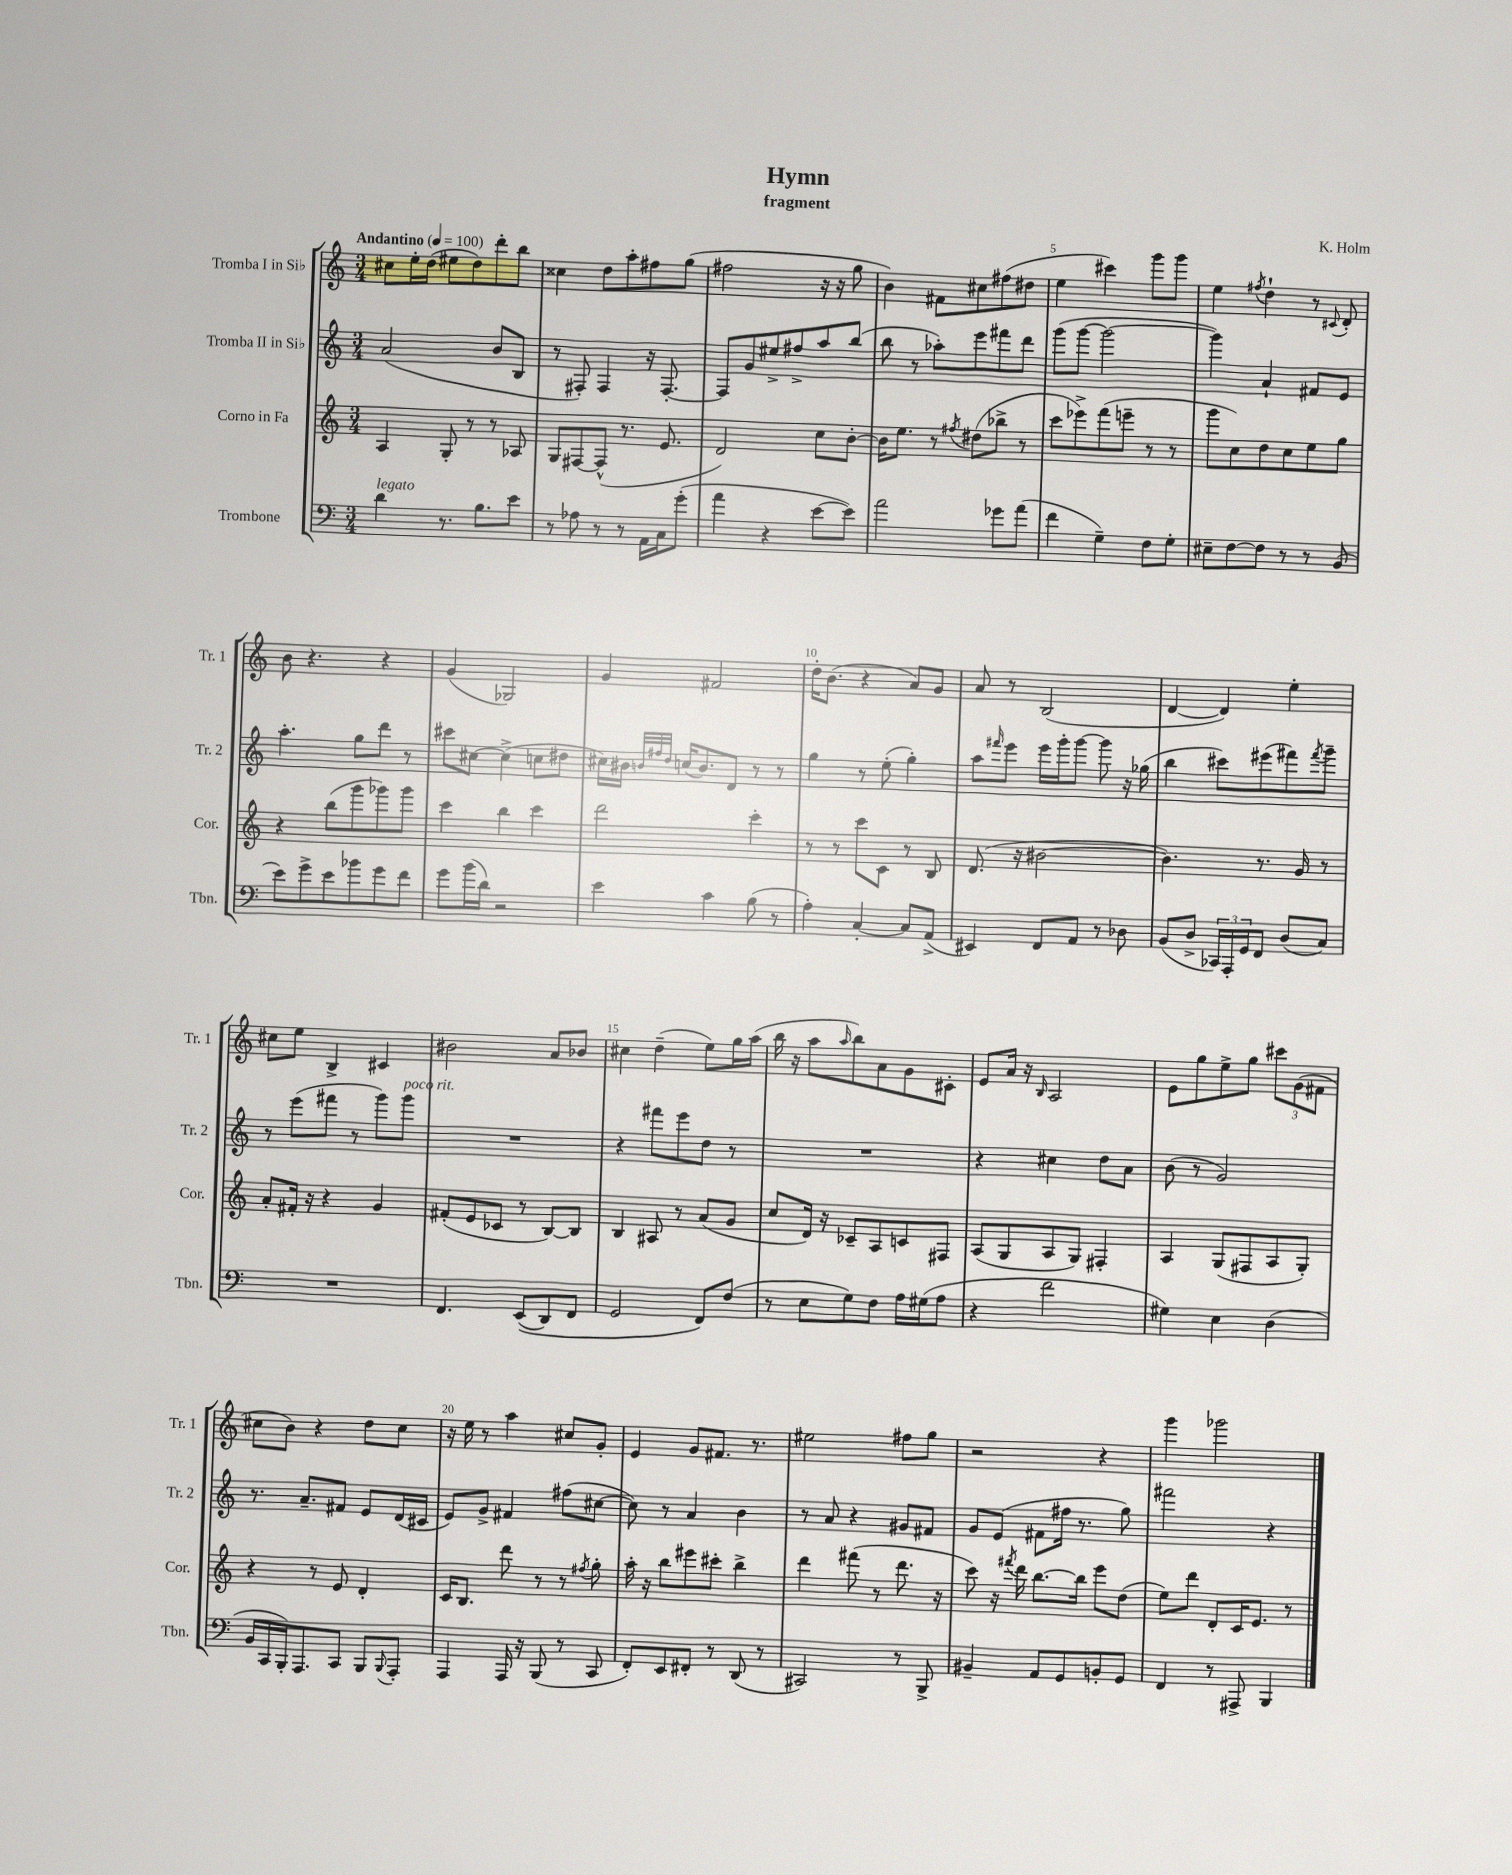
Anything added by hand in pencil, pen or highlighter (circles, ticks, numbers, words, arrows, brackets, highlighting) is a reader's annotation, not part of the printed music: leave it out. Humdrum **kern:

**kern	**kern	**kern	**kern
*part4	*part3	*part2	*part1
*staff4	*staff3	*staff2	*staff1
*I"Trombone	*I"Corno in Fa	*I"Tromba II in Si♭	*I"Tromba I in Si♭
*I'Tbn.	*I'Cor.	*I'Tr. 2	*I'Tr. 1
*clefF4	*clefG2	*clefG2	*clefG2
*k[]	*k[]	*k[]	*k[]
*M3/4	*M3/4	*M3/4	*M3/4
*MM100	*MM100	*MM100	*MM100
=1	=1	=1	=1
!	!	!	!LO:TX:a:B:t=Andantino
!LO:TX:a:i:t=legato	!	!	!
4d\	4A/	(2a/	8cc#X\L
.	.	.	16ee'\L
.	.	.	(16dd\JJ
8.r	8G'/	.	8ee#X\L
.	8r	.	8dd\)
8.B\L	.	.	.
.	8r	8b/L	8ddd'\
8e\J	8A-X/	8B/J	8bb\J
=2	=2	=2	=2
8r	8G/L	8r	4cc##X\
8A-X\	[8F#X/	8F#X'/)	.
8r	(8F#^^/J]	4F#/	8dd\L
8r	8.r	.	8aa'\
16AA\LL	.	16r	8ff#X\
16C\J	8.e/	[8.F#'/	.
(8g'\J	.	.	(8gg\J
=3	=3	=3	=3
4a\	2d/)	8F#/L]	2ff#X\
.	.	8g/	.
4r	.	8ee#X^/	.
.	.	8ff#X^/	.
[8e\L	8cc\L	8aa/	16r
.	.	.	16r
8e\J])	[8b'\J	(8bb/J	8gg\
=4	=4	=4	=4
2a\	16b\KL]	8bb\	4b\)
.	8.ee\J	.	.
.	.	8r	.
.	8r	8aa-X'\L)	8f#X\L
.	8qff#X/	.	.
.	(8dd#X\L	8eee\	8cc#X\
8g-X\L	8bb-X^\J	8fff#X\	(8ff#X\
(8a\J	8r	8ddd\J	8dd#X\J
=5	=5	=5	=5
4f\	8ccc\L	(8ggg\L	4ee\
.	8eee-X^\)	[8ggg\J	.
4G~\)	(8fff\	2ggg\_	4ccc#X\)
.	8eeen~\J	.	.
8F\L	8r	.	8ggg\L
8G'\J	8r	.	8ggg\J
=6	=6	=6	=6
8E#X~\L	8ggg\L	4ggg\])	4ee\
[8F\	8cc\)	.	.
.	.	.	8qff#X/
8F\J]	8dd\	4a`/	4dd`\
8r	8cc\	.	.
8r	8ee\	8f#X/L	8r
.	.	.	8qqc#X/
(8BB/	8gg\J	8e/J	8d'/
!!LO:LB:g=z
=7	=7	=7	=7
8e\L)	4r	4.aa'\	8b\
8g^\	.	.	4.r
8e\	(8bb\L	.	.
8b-X\	8ggg\	8gg\L	.
8g\	8ggg-X\)	8ddd\J	4r
8f\J	8ggg-\J	8r	.
=8	=8	=8	=8
8g\L	4ccc\	8ccc#X\L	(4g/
(16b\L	.	[8cc#X\J	.
16d\JJ)	.	.	.
2r	4bb\	(4cc#^\]	2G-X/)
.	4ccc\	8ccn\L	.
.	.	8dd#X\J	.
=9	=9	=9	=9
4e\	2ddd\	16cc#X\LL)	4g/
.	.	16b#X\JJ	.
.	.	32qqbn/LLL	.
.	.	32qqff#X/	.
.	.	32qqdd/JJJ	.
.	.	(16ccn/KL	.
.	.	8.b/)	.
4c\	.	.	2f#X/
.	.	8d/J	.
(8B\	4ccc'\	8r	.
8r	.	8r	.
=10	=10	=10	=10
4A'\)	8r	4gg\	16dd'\KL
.	.	.	(8.b\J
.	8r	.	.
[4C'/	8ccc\L	8r	4r
.	8c\J	(8ee'\	.
8C/L]	8r	4gg'\)	8a/L)
(8AA^/J	8B/	.	8g/J
=11	=11	=11	=11
4EE#X/)	(8.d/	8aa\L	8a/
.	.	16qqfff#X/	.
.	.	8eee\J	8r
.	16r	.	.
8FF/L	[2b#X\	16eee\LL	(2B/
.	.	16ggg'\J	.
8AA/J	.	[8ggg\J	.
8r	.	8ggg\]	.
8D-X\	.	16r	.
.	.	(16gg-X\	.
=12	=12	=12	=12
(8BB/L	4.b#\])	4bb\	[4d/
8D^/J	.	.	.
24CC-X/LL)	.	8ccc#X\L)	4d/])
24AAA'/	.	.	.
24GG/J	.	.	.
8FF/J	8.r	(8eee#X\	.
(8D/L	.	8fff#X\)	4ee'\
.	16g/	.	.
.	.	8qfff#/	.
8C/J)	8r	8ggg~\J	.
!!LO:LB:g=z
=13	=13	=13	=13
2.r	8a'/L	8r	8cc#X\L
.	16f#X'/Jk	(8eee\L	8ee\J
.	16r	.	.
.	4r	8fff#X\J	4B^/
.	.	8r	.
.	4g/	8ggg\L)	4c#X/
!	!	!LO:TX:a:i:t=poco rit.	!
.	.	8ggg\J	.
=14	=14	=14	=14
4.FF/	(8f#X'/L	2.r	2b#X\
.	8e/	.	.
.	8c-X/J	.	.
((8EE/L	8r	.	.
8DD/)	[8B/L)	.	8a/L
8FF/J	8B/J]	.	8b-X/J
=15	=15	=15	=15
2GG/	4B/	4r	4cc#X\
.	8A#X/	8fff#X\L	(4dd~\
.	8r	8eee\	.
8FF/L)	(8a/L	8dd\J	8ee\L)
(8F/J	8g/J	8r	16gg\L
.	.	.	(16aa\JJ
=16	=16	=16	=16
8r	8cc/L	2.r	16bb\
.	.	.	16r
8E\L	16d/Jk)	.	8aa\L
.	16r	.	.
.	.	.	16qqaa/
8G\)	8c-X~/L	.	8bb\)
8F\J	8A/	.	8a\
16A\LL	8cn/	.	8g\
(16G#X\J	.	.	.
8A\J	8F#X/J	.	8c#X'\J
=17	=17	=17	=17
4r	(8A/L	4r	8e/L
.	8G/	.	16a/Jk
.	.	.	16r
.	.	.	16qqB/
2f\	8A/	4cc#X\	2A/
.	8G/J)	.	.
.	4F#X'/	8dd\L	.
.	.	8a\J	.
=18	=18	=18	=18
4G#X\)	4A/	(8b\	8e\L
.	.	8r	8gg\
4E\	(8G/L	2g/)	8ee^\
.	8F#X/	.	8gg\J
(4D\	8A/	.	12ccc#X\L
.	.	.	(12g\
.	8G'/J)	.	.
.	.	.	12f#X\J
!!LO:LB:g=z
=19	=19	=19	=19
16BB/LL	4r	8.r	8cc#X\L
16CC/	.	.	.
16BBB'/J)	.	.	8b\J)
8.AAA/	.	8.a~/L	.
.	8r	.	4r
8CC/J	8e/	8f#X/J	.
8BBB/L	4d'/	8e/L	8dd\L
8qqBBB/	.	.	.
8AAA'/J	.	(16d/L	8cc#\J
.	.	16c#X/JJ	.
=20	=20	=20	=20
4AAA/	16c/KL	8e/L)	16r
.	8.B/J	.	16ee\
.	.	8g^/J	8r
16AAA/	8ddd\	4f#X/	4aa\
16r	.	.	.
(8BBB/	8r	.	.
8r	8r	(8ff#X\L	8cc#X/L
.	8qff#X/	.	.
8CC/	8gg'\	[8cc#X\J	8g'/J
=21	=21	=21	=21
8FF'/L)	16aa'\	8cc#\])	4e/
.	16r	.	.
8EE/	8bb\L	8r	.
8FF#X'/J	8eee#X\	4a/	8g/L
8r	8ccc#X'\J	.	8.f#X/J
(8DD/	4bb^\	4b\	.
.	.	.	8.r
8r	.	.	.
=22	=22	=22	=22
2CC#X/)	4ddd\	8r	2ee#X\
.	.	8a/	.
.	(8fff#X\	4r	.
.	8r	.	.
8r	8.ddd\	8g#X/L	8ff#X\L
8BBB^/	.	8f#X/J	8gg\J
.	16r	.	.
=23	=23	=23	=23
4BB#X~/	8ccc\)	8g/L	2r
.	16r	(8e/J	.
.	8qfff#X/	.	.
.	16ddd\	.	.
8AA/L	[8.bb\L	8f#X\L	.
8GG/	.	16ff#X\Jk	.
.	16bb\Jk]	8.r	.
8BBn'/	8eee\L	.	4r
8GG/J	(8dd\J	8gg\)	.
=24	=24	=24	=24
4FF/	8ee\L)	2fff#X\	4ggg\
.	8ddd\J	.	.
8r	8d'/L	.	2ggg-X\
8AAA#X^/	16c/K	.	.
.	8.e/J	.	.
4BBB/	.	4r	.
.	8r	.	.
==	==	==	==
*-	*-	*-	*-
